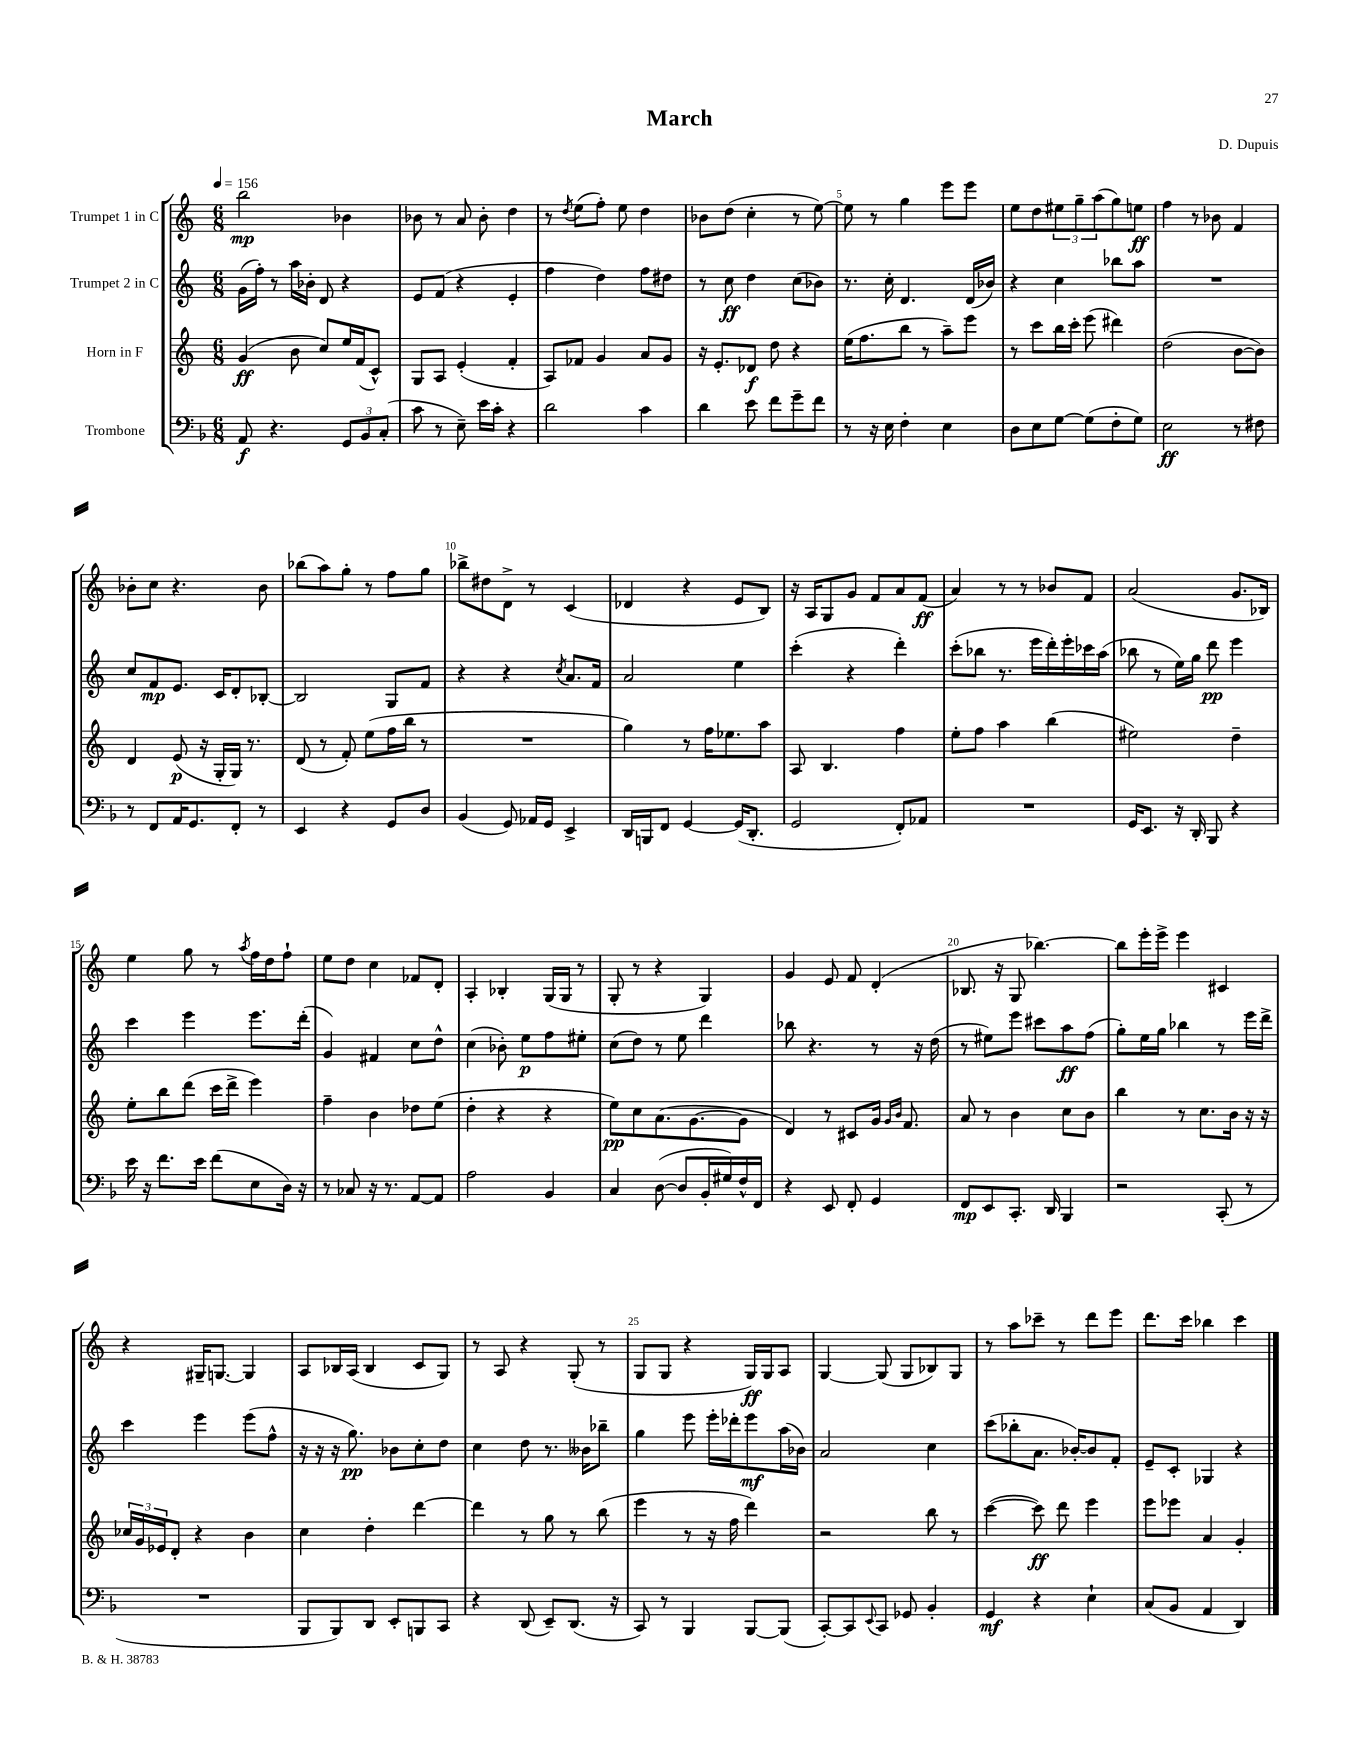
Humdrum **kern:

**kern	**kern	**kern	**kern
*staff4	*staff3	*staff2	*staff1
*clefF4	*clefG2	*clefG2	*clefG2
*k[b-]	*k[]	*k[]	*k[]
*M6/8	*M6/8	*M6/8	*M6/8
*MM156	*MM156	*MM156	*MM156
8AA/	(4g/	(16g\LL	2bb\
.	.	16ff'\JJ)	.
4.r	.	8r	.
.	8b\	16aa\LL	.
.	.	16b-'\JJ	.
.	8cc/L)	8d/	.
12GG/L	16ee/L	4r	4b-\
.	(16f/J	.	.
12BB-/	.	.	.
.	8c^^/J)	.	.
(12C'/J	.	.	.
=	=	=	=
8c\	8G/L	8e/L	8b-\
8r	8A/J	(8f/J	8r
8E~\)	(4e'/	4r	8a/
16e\LL	.	.	8b-'\
16c'\JJ	.	.	.
4r	4f'/	4e'/	4dd\
=	=	=	=
2d\	8A/L)	4ff\	8r
.	.	.	8qdd/
.	8f-/J	.	(8ee\L
.	4g/	4dd\)	8ff'\J)
.	.	.	8ee\
4c\	8a/L	8ff\L	4dd\
.	8g/J	8dd#\J	.
=	=	=	=
4d\	16r	8r	8b-\L
.	8.e'/L	.	.
.	.	8cc\	(8dd\J
8e\	8d-/J	4dd\	4cc'\
8f\L	8dd\	.	.
8g~\	4r	(8cc\L	8r
8f\J	.	8b-\J)	[8ee\)
=	=	=	=
8r	(16ee\LK	8.r	8ee\]
.	8.ff\	.	.
16r	.	.	8r
16E\	.	16cc'\	.
4F'\	8bb\J	4.d/	4gg\
.	8r	.	.
4E\	8aa~\L)	.	8eee\L
.	8eee\J	(16d/LL	8eee\J
.	.	16b-/JJ)	.
=	=	=	=
8D\L	8r	4r	8ee\L
8E\	8ccc\L	.	8dd\
[8G\J	16bb\L	4cc\	12ee#\
.	16ccc'\JJ	.	.
.	.	.	12gg~\
(8G\]L	(8eee\	.	.
.	.	.	(12aa\
8F'\	4ddd#\)	8bb-\L	8gg\)
8G\J)	.	8aa\J	8ee\J
=	=	=	=
2E\	(2dd\	2.r	4ff\
.	.	.	8r
.	.	.	8b-\
8r	[8b\L	.	4f/
8F#\	8b\]J)	.	.
=	=	=	=
8r	4d/	8cc/L	8b-'\L
8FF/L	.	8f/	8cc\J
16AA/K	(8e/	8.e/J	4.r
8.GG/	.	.	.
.	16r	.	.
.	16G'/LL	16c/LK	.
8FF'/J	16G/JJ)	8d'/	.
.	8.r	.	.
8r	.	[8B-'/J	8b-\
=	=	=	=
4EE/	(8d/	2B-/]	(8bb-\L
.	8r	.	8aa\)
4r	8f'/)	.	8gg'\J
.	(8ee\L	.	8r
8GG/L	16ff\L	8G/L	8ff\L
.	16bb\JJ	.	.
8D/J	8r	8f/J	8gg\J
=	=	=	=
(4BB-/	2.r	4r	8bb-^\L
.	.	.	8dd#\
8GG/)	.	4r	8d^\J
16AA-/LL	.	.	8r
16GG/JJ	.	.	.
.	.	8qcc/	.
4EE^/	.	8.a/L	(4c/
.	.	16f/Jk	.
=	=	=	=
16DD/LL	4gg\)	2a/	4d-/
16BBB/J	.	.	.
8FF/J	.	.	.
[4GG/	8r	.	4r
.	16ff\LK	.	.
.	8.ee-\	.	.
(16GG/]LK	.	4ee\	8e/L
8.DD'/J	.	.	.
.	8aa\J	.	8B/J)
=	=	=	=
2GG/	8A/	(4ccc'\	16r
.	.	.	16A/LK
.	4.B/	.	8G/
.	.	4r	8g/J
.	.	.	8f/L
8FF'/L)	4ff\	4ddd'\)	8a/
8AA-/J	.	.	(8f/J
=	=	=	=
2.r	8ee'\L	(8ccc'\L	4a/)
.	8ff\J	8bb-\J	.
.	4aa\	8.r	8r
.	.	.	8r
.	.	16eee\LL	.
.	(4bb\	16ddd'\)	8b-/L
.	.	16eee'\	.
.	.	16ccc-\	8f/J
.	.	(16aa\JJ	.
=	=	=	=
16GG/LK	2ee#\)	8bb-\	(2a/
8.EE/J	.	.	.
.	.	8r	.
16r	.	16ee\LL)	.
16DD'/	.	16gg\JJ	.
8BBB-/	.	8ddd\	.
4r	4dd~\	4eee\	8.g/L
.	.	.	16B-/Jk)
=	=	=	=
16e\	8ee'\L	4ccc\	4ee\
16r	.	.	.
8.f\L	8bb\	.	.
.	(8ddd\J	4eee\	8gg\
16e\Jk	.	.	.
(8f\L	16ccc\LL	.	8r
.	16ddd^\JJ	.	.
.	.	.	8qaa/
8E\	4eee\)	8.eee\L	16ff\LL
.	.	.	16dd\J
16D\Jk)	.	.	8ff`\J
16r	.	(16ddd'\Jk	.
=	=	=	=
8r	4ff~\	4g/)	8ee\L
8C-/	.	.	8dd\J
16r	4b\	4f#/	4cc\
8.r	.	.	.
[8AA/L	8dd-\L	8cc\L	8f-/L
8AA/]J	(8ee\J	8dd^^\J	8d'/J
=	=	=	=
2A\	4dd'\	(4cc\	4A'/
.	4r	8b-'\)	4B-'/
.	.	8ee\L	.
4BB-/	4r	8ff\	(16G/LL
.	.	.	16G/JJ
.	.	8ee#'\J	8r
=	=	=	=
4C/	8ee\L)	(8cc\L	8G'/
.	8cc\	8dd\J)	8r
([8D\	(8.a\	8r	4r
8D/]L	.	8ee\	.
.	[8.g\	.	.
16BB-'/L	.	4ddd\	4G/)
16G#/)	.	.	.
16F^^/	8g\]J	.	.
16FF/JJ	.	.	.
=	=	=	=
4r	4d/)	8bb-\	4g/
.	.	4.r	.
8EE/	8r	.	8e/
8FF'/	8c#/L	.	8f/
4GG/	16g/Jk	8r	(4d'/
.	16qqg/LL	.	.
.	16qqb/JJ	.	.
.	8.f/	.	.
.	.	16r	.
.	.	(16dd\	.
=	=	=	=
8FF/L	8a/	8r	8.B-/
8EE/	8r	8ee#\L)	.
.	.	.	16r
8.CC'/J	4b\	8eee\J	8G/
.	.	8ccc#\L	[4.bb-\)
16DD/	.	.	.
4BBB-/	8cc\L	8aa\	.
.	8b\J	(8ff\J	.
=	=	=	=
2r	4bb\	8gg'\L)	8bb-\]L
.	.	16ee\L	16eee'\L
.	.	16gg\JJ	16eee^\JJ
.	8r	4bb-\	4eee\
.	8.cc\L	.	.
(8CC'/	.	8r	4c#/
.	16b\Jk	.	.
8r	16r	16eee\LL	.
.	16r	16ddd^\JJ	.
=	=	=	=
2.r	24cc-/LL	4ccc\	4r
.	24g/	.	.
.	24e-/J	.	.
.	8d'/J	.	.
.	4r	4eee\	16G#~/LK
.	.	.	[8.G/J
.	4b\	(8eee\L	4G/]
.	.	8ff^^\J	.
=	=	=	=
8BBB-/L	4cc\	16r	8A/L
.	.	16r	.
8BBB-/)	.	16r	16B-/L
.	.	8.gg\)	(16A/JJ
8DD/J	4dd'\	.	4B-/
8EE'/L	.	8b-\L	.
8BBB/	[4ddd\	8cc'\	8c/L
8CC/J	.	8dd\J	8G/J)
=	=	=	=
4r	4ddd\]	4cc\	8r
.	.	.	8A/
(8DD/	8r	8dd\	4r
8EE~/L)	8gg\	8.r	.
(8.DD/J	8r	.	(8G'/
.	.	16b--\LK	.
.	(8bb\	8bb-~\J	8r
16r	.	.	.
=	=	=	=
8CC/)	4eee\	4gg\	8G/L
8r	.	.	8G/J
4BBB-/	8r	8eee\	4r
.	16r	16eee'\LL	.
.	16ff\	16ddd-'\J	.
[8BBB-/L	4ddd\)	8eee\	16G/LL)
.	.	.	16G/J
(8BBB-/]J	.	(16aa\L	8A/J
.	.	16b-\JJ)	.
=	=	=	=
[8CC'/L)	2r	2a/	[4G/
8CC/]	.	.	.
8qqEE/	.	.	.
8CC/J	.	.	(8G/]
8GG-/	.	.	8G/L
4BB-'/	8bb\	4cc\	8B-/)
.	8r	.	8G/J
=	=	=	=
4GG/	([4ccc\	(8ccc\L	8r
.	.	8bb-'\	8aa\L
4r	8ccc\])	8.a\J	8ccc-~\J
.	8ddd\	.	8r
.	.	[16b-'/LK)	.
4E`\	4eee\	8b-/]	8ddd\L
.	.	8f'/J	8eee\J
=	=	=	=
(8C/L	8eee\L	8e~/L	8.ddd\L
8BB-/J	8eee-\J	8c'/J	.
.	.	.	16ccc\Jk
4AA/	4a/	4G-/	4bb-\
4DD/)	4g'/	4r	4ccc\
==	==	==	==
*-	*-	*-	*-
